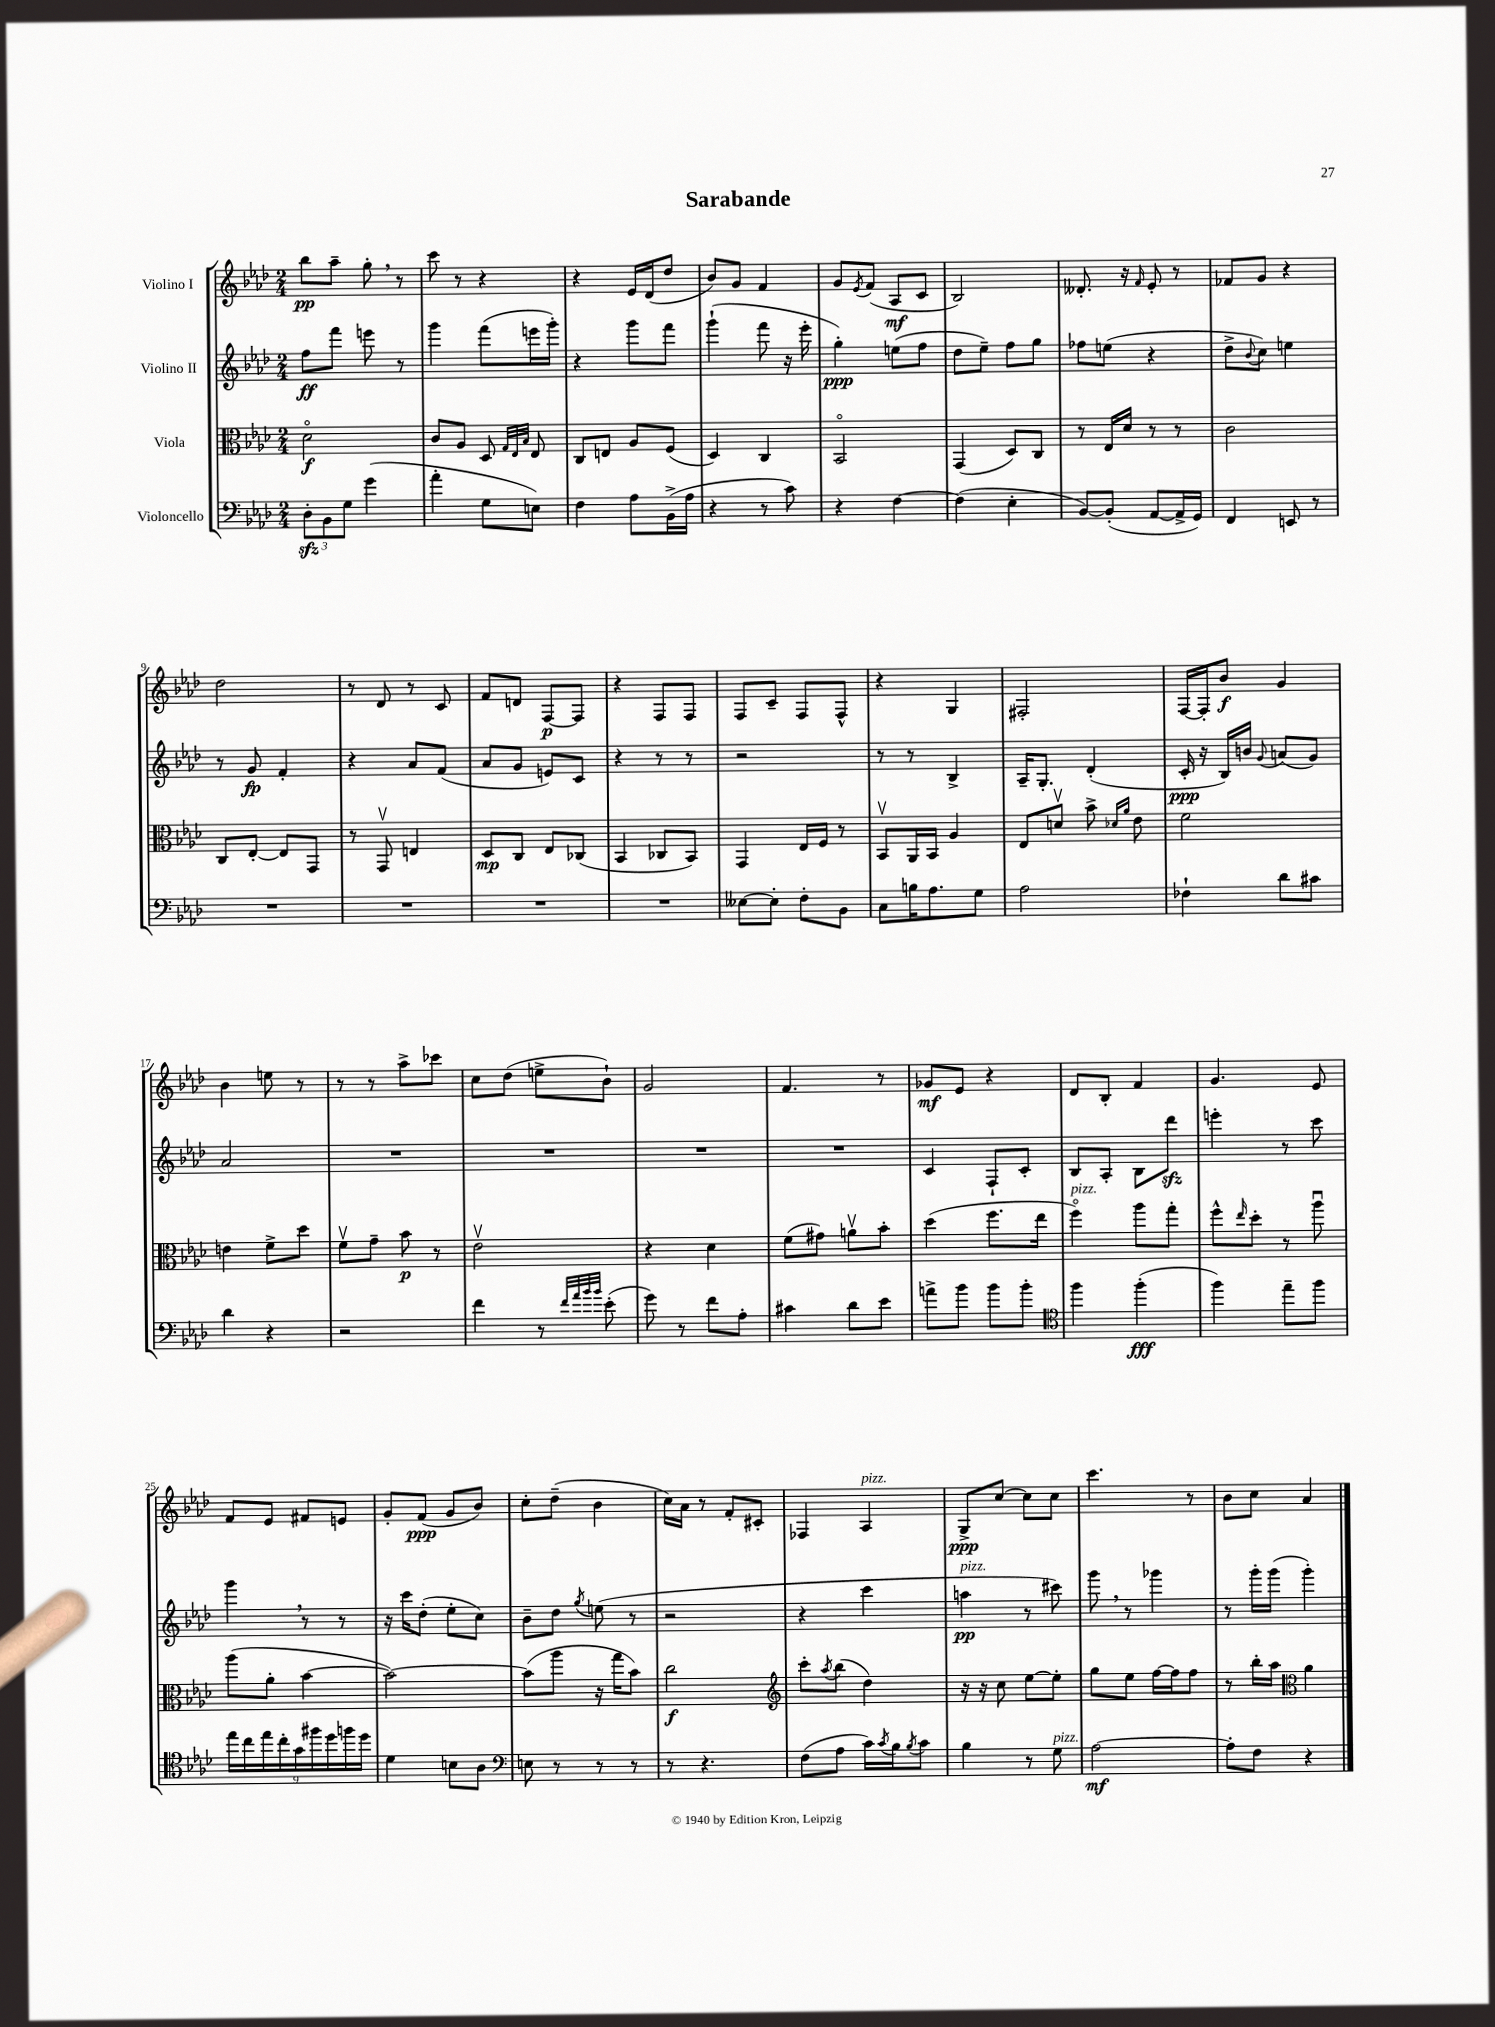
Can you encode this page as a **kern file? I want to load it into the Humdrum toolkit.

**kern	**kern	**kern	**kern
*staff4	*staff3	*staff2	*staff1
*clefF4	*clefC3	*clefG2	*clefG2
*k[b-e-a-d-]	*k[b-e-a-d-]	*k[b-e-a-d-]	*k[b-e-a-d-]
*M2/4	*M2/4	*M2/4	*M2/4
12D-'\L	2d-o\	8ff\L	8bb-\L
12BB-\	.	.	.
.	.	8fff\J	8aa-~\J
12G\J	.	.	.
(4g\	.	8eee\	8gg'\
.	.	8r	8r
=	=	=	=
4a-'\	8c/L	4ggg\	8ccc\
.	8A-/J	.	8r
8G\L	8D-/	(8fff\L	4r
.	32qqG/LLL	.	.
.	32qqE-/	.	.
.	32qqB-/JJJ	.	.
8E\J)	8E-/	16eee\L	.
.	.	16ggg'\JJ)	.
=	=	=	=
4F\	8C/L	4r	4r
.	8E/J	.	.
8A-\L	8A-/L	8ggg\L	16e-/LL
.	.	.	(16d-/J
(16BB-^\L	(8F/J	8fff\J	8dd-/J
16A-\JJ	.	.	.
=	=	=	=
4r	4D-/)	(4ggg`\	8b-/L)
.	.	.	8g/J
8r	4C/	8fff\	4f/
8c\)	.	16r	.
.	.	16eee-'\	.
=	=	=	=
4r	2BB-o/	4gg'\)	8g/L
.	.	.	8qe-/
.	.	.	(8f/J
[4F\	.	(8ee\L	8A-/L
.	.	8ff\J	8c/J
=	=	=	=
(4F\]	(4GG/	8dd-\L	2B-/)
.	.	8ee-~\J)	.
4E-'\	8D-/L)	8ff\L	.
.	8C/J	8gg\J	.
=	=	=	=
[8BB-/L)	8r	8ff-\L	8.d--'/
(8BB-'/]J	16E-/LL	(8ee\J	.
.	16d-/JJ	.	16r
.	.	.	16qqf/
[8AA-/L	8r	4r	8e-'/
16AA-^/]L	8r	.	8r
16GG/JJ)	.	.	.
=	=	=	=
4FF/	2c\	8dd-^\L	8f-/L
.	.	8qqb-/	.
.	.	8cc\J)	8g/J
8EE/	.	4ee\	4r
8r	.	.	.
=	=	=	=
2r	8C/L	8r	2dd-\
.	[8E-'/J	8g/	.
.	8E-/]L	4f'/	.
.	8GG/J	.	.
=	=	=	=
2r	8r	4r	8r
.	8GGv/	.	8d-/
.	4E/	8a-/L	8r
.	.	(8f/J	8c/
=	=	=	=
2r	8D-/L	8a-/L	8f/L
.	8C/J	8g/J	8d/J
.	8E-/L	8e/L)	[8F/L
.	(8C-/J	8c/J	8F/]J
=	=	=	=
2r	4BB-/	4r	4r
.	8C-/L	8r	8F/L
.	8BB-/J)	8r	8F/J
=	=	=	=
[8E--\L	4GG/	2r	8F/L
8E--'\]J	.	.	8c~/J
8F'\L	16E-/LL	.	8F/L
.	16F/JJ	.	.
8BB-\J	8r	.	8F^^/J
=	=	=	=
8C\L	8BB-v/L	8r	4r
16B\K	16AA-/L	8r	.
8.A-\	16BB-/JJ	.	.
.	4A-/	4B-^/	4G/
8G\J	.	.	.
=	=	=	=
2A-\	8E-/L	16A-~/LK	2F#'/
.	.	8.G'/J	.
.	8dv/J	.	.
.	8b-^\	(4d-'/	.
.	16qqd-/LL	.	.
.	16qqa-/JJ	.	.
.	8e-\	.	.
=	=	=	=
4F-`\	2f\	16c'/	[16F/LL
.	.	16r	16F'/]J
.	.	16B-/LL)	8b-/J
.	.	16b/JJ	.
.	.	8qqg/	.
8d-\L	.	(8a/L	4g/
8c#\J	.	8g/J)	.
=	=	=	=
4d-\	4e\	2a-/	4b-\
4r	8f^\L	.	8ee\
.	8dd-\J	.	8r
=	=	=	=
2r	8fv\L	2r	8r
.	8g~\J	.	8r
.	8b-\	.	8aa-^\L
.	8r	.	8ccc-\J
=	=	=	=
4f\	2e-v\	2r	8cc\L
.	.	.	(8dd-\J
8r	.	.	8ee^\L
32qqf/LLL	.	.	.
32qqa-/	.	.	.
32qqb-/	.	.	.
32qqb-/JJJ	.	.	.
(8e-'\	.	.	8b-`\J)
=	=	=	=
8g\)	4r	2r	2g/
8r	.	.	.
8f\L	4d-\	.	.
8A-'\J	.	.	.
=	=	=	=
4c#\	(8f\L	2r	4.f/
.	8g#\J)	.	.
8d-\L	8av\L	.	.
8e-\J	8b-'\J	.	8r
=	=	=	=
8a^\L	(4dd-\	4c/	8g-/L
8b-\J	.	.	8e-/J
8b-\L	8.ff\L	8F`/L	4r
8b-'\J	.	8c'/J	.
.	16ee-\Jk	.	.
=	=	=	=
*clefC4	*	*	*
4ff\	4ffo\)	8B-/L	8d-/L
.	.	8A-'/J	8B-'/J
(4ff'\	8aa-\L	8B-\L	4f/
.	8gg'\J	8ddd-\J	.
=	=	=	=
4ff\)	8ff^^\L	4eee'\	4.g/
.	16qqee-/	.	.
.	8dd-'\J	.	.
8ee-~\L	8r	8r	.
8ff\J	8aa-u\	8ccc\	8e-/
=	=	=	=
18ee-\LL	(8aa-\L	4ggg\	8f/L
18cc\	.	.	.
18ee-\	.	.	.
.	8a-'\J	.	8e-/J
18cc'\	.	.	.
18g\	.	.	.
.	[4b-\	8r	8f#/L
18ff#\	.	.	.
18dd-\	.	.	.
.	.	8r	8e/J
18ff\	.	.	.
18dd-\JJ	.	.	.
=	=	=	=
4d-\	2b-\_)	16r	8g'/L
.	.	16ccc\LK	.
.	.	(8dd-'\J	(8f/J
8B\L	.	8ee-'\L	8g/L
8A-\J	.	8cc\J)	8b-/J)
=	=	=	=
*clefF4	*	*	*
8E\	(8b-\]L	8b-~\L	8cc'\L
8r	8aa-\J	8dd-\J	(8dd-~\J
.	.	8qgg/	.
8r	16r	(8ee\	4b-\
.	16gg\LK	.	.
8r	8b-\J)	8r	.
=	=	=	=
8r	2cc\	2r	16cc\LL)
.	.	.	16a-\JJ
4.r	.	.	8r
.	.	.	8f'/L
.	.	.	8c#'/J
=	=	=	=
*	*clefG2	*	*
(8F\L	8ccc'\L	4r	4F-/
.	8qaa-/	.	.
8A-\J	(8bb-\J	.	.
16c\LL)	4dd-\)	4ccc\	4A-/
8qc/	.	.	.
16B-\J	.	.	.
8qB-/	.	.	.
8c\J	.	.	.
=	=	=	=
4B-\	16r	4aa\	8G^/L
.	16r	.	.
.	8cc\	.	[8cc/J
8r	[8ee-\L	8r	8cc\]L
8G\	8ee-'\]J	8ccc#\)	8cc\J
=	=	=	=
[2A-\	8gg\L	8ggg\	4.ccc\
.	8ee-\J	8r	.
.	[16ff\LL	4ggg-\	.
.	16ff\]J	.	.
.	8ff\J	.	8r
=	=	=	=
8A-'\]L	8r	8r	8b-\L
8F\J	16bb-'\LL	16ggg'\LL	8cc\J
.	16aa-\JJ	(16ggg\JJ	.
*	*clefC3	*	*
4r	4a-\	4ggg'\)	4a-/
==	==	==	==
*-	*-	*-	*-
